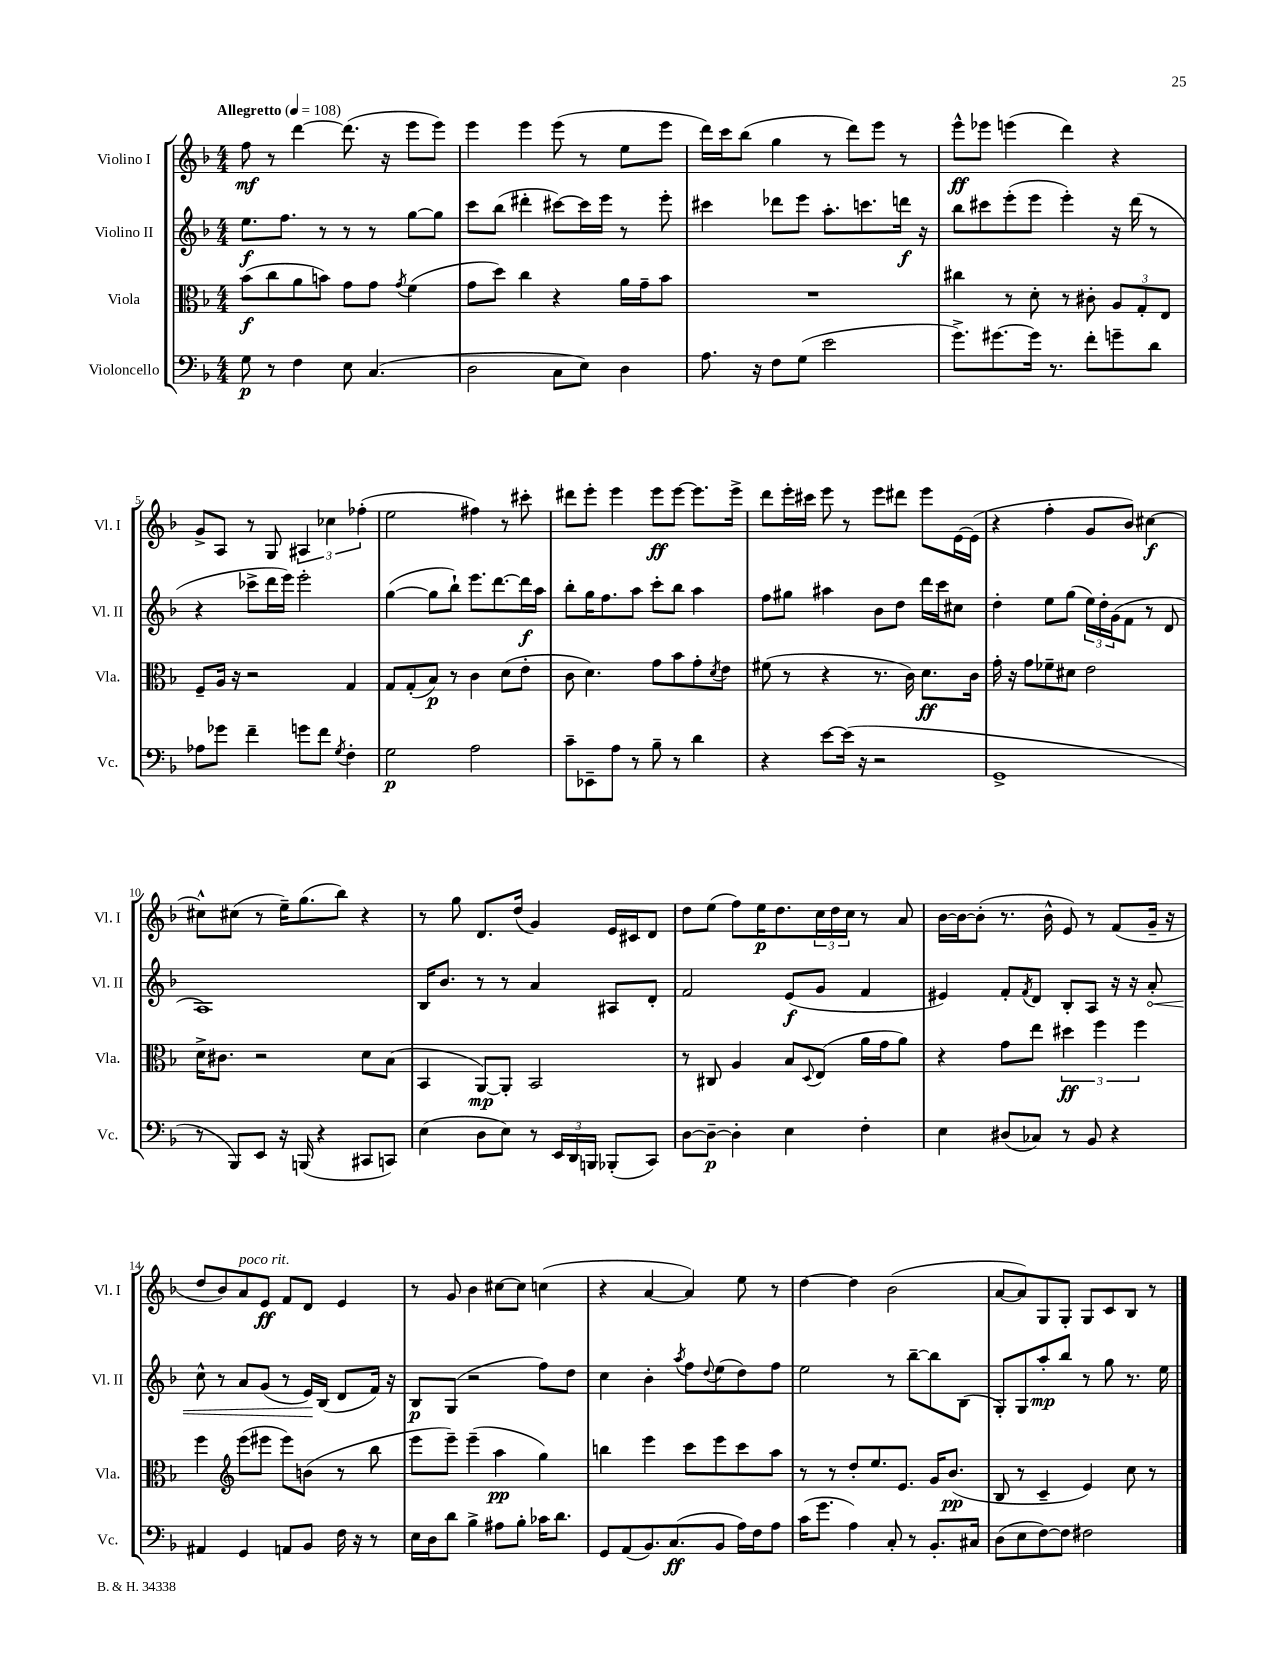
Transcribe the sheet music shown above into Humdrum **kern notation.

**kern	**kern	**kern	**kern
*staff4	*staff3	*staff2	*staff1
*clefF4	*clefC3	*clefG2	*clefG2
*k[b-]	*k[b-]	*k[b-]	*k[b-]
*M4/4	*M4/4	*M4/4	*M4/4
*MM108	*MM108	*MM108	*MM108
8G\	(8b-\L	8.ee\L	8ff\
8r	8cc\	.	8r
.	.	8.ff\J	.
4F\	8a\	.	[4ddd\
.	8b\J)	8r	.
8E\	8g\L	8r	(8.ddd\]
(4.C/	8g\J	8r	.
.	.	.	16r
.	8qg/	.	.
.	(4f\	[8gg\L	8eee\L
.	.	8gg\]J	8eee\J)
=	=	=	=
2D\	8g\L	8ccc\L	4eee\
.	8dd\J)	(8bb-\J	.
.	4cc\	4ddd#'\	4eee\
8C\L	4r	[8ccc#\L)	(8eee\
8E\J)	.	16ccc#\]L	8r
.	.	16eee\JJ	.
4D\	16a\LL	8r	8ee\L
.	16g~\J	.	.
.	8b-\J	8eee'\	8eee\J
=	=	=	=
8.A\	1r	4ccc#\	16ddd\LL)
.	.	.	16ccc\J
.	.	.	(8bb-\J
16r	.	.	.
8F\L	.	8ddd-\L	4gg\
(8G\J	.	8eee\J	.
2e\	.	8.aa'\L	8r
.	.	.	8ddd\L)
.	.	8.ccc\	.
.	.	.	8eee\J
.	.	16ddd\Jk	8r
.	.	16r	.
=	=	=	=
8.g^\L)	4cc#\	8bb-\L	8eee^^\L
.	.	8ccc#\	8eee-\J
[8.g#\	.	.	.
.	8r	(8eee'\	(4eee\
16g#\]Jk	8d'\	8eee\J	.
8.r	.	.	.
.	8r	4eee'\)	4ddd\)
8f'\L	8c#'\	.	.
8g~\	12A/L	16r	4r
.	.	(16ddd\	.
.	12G'/	.	.
8d\J	.	8r	.
.	12E/J	.	.
=	=	=	=
8A-\L	8F~/L	4r	8g^/L
8g-\J	16A/Jk	.	8A/J
.	16r	.	.
4f~\	2r	8ccc-^\L	8r
.	.	16ddd\L	8G/
.	.	16eee\JJ)	.
8g\L	.	2eee'\	6A#/
8f\J	.	.	.
.	.	.	6cc-\
8qG/	.	.	.
4F'\	4G/	.	.
.	.	.	(6ff-'\
=	=	=	=
2G\	8G/L	([4gg\	2ee\
.	(8G'/	.	.
.	8B-/J)	8gg\]L	.
.	8r	8bb-`\J)	.
2A\	4c\	8.eee\L	4ff#\)
.	.	[8.ddd\	.
.	(8d\L	.	8r
.	8e'\J	16ddd\]L	8ccc#'\
.	.	16aa\JJ	.
=	=	=	=
8c~\L	8c\	8bb-'\L	8ddd#\L
8EE-~\	4.d\)	16gg\K	8eee'\J
.	.	8.ff\	.
8A\J	.	.	4eee\
8r	.	8aa\J	.
8B-~\	8g\L	8ccc'\L	8eee\L
8r	8b-\	8bb-\J	[8eee\J
4d\	8g'\	4aa\	8.eee\]L
.	8qd/	.	.
.	8e\J	.	.
.	.	.	16eee^\Jk
=	=	=	=
4r	(8f#\	8ff\L	8ddd\L
.	8r	8gg#\J	16eee'\L
.	.	.	16ccc#\JJ
[8e\L	4r	4aa#\	8eee\
(16e\]Jk	.	.	8r
16r	.	.	.
2r	8.r	8b-\L	8eee\L
.	.	8dd\J	8ddd#\J
.	16c\)	.	.
.	8.d\L	16ddd\LL	8eee\L
.	.	16ccc\J	.
.	.	8cc#\J	[16e\L
.	16c\Jk	.	(16e\]JJ
=	=	=	=
1GG^	16g'\	4dd'\	4r
.	16r	.	.
.	8g\L	.	.
.	8f-~\	8ee\L	4ff'\
.	8d#\J	(8gg\J	.
.	2e\	24ee\LL)	8g/L
.	.	24dd'\	.
.	.	(24g\J	.
.	.	8f\J	8b-/J)
.	.	8r	[4cc#\
.	.	8d/	.
=	=	=	=
8r	16d^\LK	1A)	8cc#^^\]L
.	8.c#\J	.	.
8BBB-/L)	.	.	(8cc#\J
8EE/J	2r	.	8r
16r	.	.	16ee~\LK)
(16BBB/	.	.	(8.gg\
4r	.	.	.
.	.	.	8bb-\J)
8CC#/L	8d\L	.	4r
8CC/J)	(8B-\J	.	.
=	=	=	=
(4E\	4BB-/	16B-/LK	8r
.	.	8.b-/J	.
.	.	.	8gg\
8D\L	[8AA/L)	8r	8.d/L
8E\J)	8AA'/]J	8r	.
.	.	.	(16dd/Jk
8r	2BB-/	4a/	4g/)
24EE/LL	.	.	.
24DD/	.	.	.
24BBB/JJ	.	.	.
(8BBB-'/L	.	8A#/L	16e/LL
.	.	.	16c#/J
8CC/J)	.	8d'/J	8d/J
=	=	=	=
[8D\L	8r	2f/	8dd\L
8D~\_J	8C#/	.	(8ee\J
4D'\]	4A/	.	8ff\L)
.	.	.	16ee\K
.	.	.	8.dd\
4E\	8B-/L	(8e/L	.
.	8qqD/	.	.
.	(8E/J	8g/J	24cc\L
.	.	.	24dd\
.	.	.	24cc\JJ
4F'\	16a\LL	4f/	8r
.	16g\J	.	.
.	8a\J)	.	8a/
=	=	=	=
4E\	4r	4e#/)	[16b-\LL
.	.	.	16b-\_J
.	.	.	(8b-'\]J
(8D#/L	8g\L	8f'/L	8.r
.	.	8qf/	.
8C-/J)	8ee\J	8d/J	.
.	.	.	16b-^^\
8r	6dd#\	8B-'/L	8e/)
8BB-/	.	8A/J	8r
.	6ff\	.	.
4r	.	16r	(8f/L
.	.	16r	.
.	6ff\	.	.
.	.	8a'/	16g~/Jk
.	.	.	16r
=	=	=	=
4AA#/	4ff\	8cc^^\	8dd/L
.	.	8r	8b-/)
*	*clefG2	*	*
4GG/	(8eee\L	8a/L	8a/
.	8eee#\J	(8g/J	8e/J
8AA/L	8eee#\L)	8r	8f/L
8BB-/J	(8b\J	16e/LL)	8d/J
.	.	(16B-/JJ	.
16F\	8r	8d/L	4e/
16r	.	.	.
8r	8bb-\	16f/Jk)	.
.	.	16r	.
=	=	=	=
16E\LL	8eee\L	8B-/L	8r
16D\J	.	.	.
8d\J	8eee~\J)	(8G/J	8g/
4B-^\	(4eee~\	2r	4b-\
8A#\L	4aa\	.	[8cc#\L
8B-'\J	.	.	8cc#\]J
16c-\LK	4gg\)	8ff\L)	(4cc\
8.d\J	.	.	.
.	.	8dd\J	.
=	=	=	=
8GG/L	4bb\	4cc\	4r
(8AA/	.	.	.
8.BB-/)	4eee\	4b-'\	[4a/
(8.C/	.	.	.
.	.	8qaa/	.
.	8ccc\L	8ff\L	4a/])
.	.	8qqdd/	.
8BB-/J	8eee\	(8ee\	.
16A\LL)	8ccc\	8dd\)	8ee\
16F\J	.	.	.
8A\J	8aa\J	8ff\J	8r
=	=	=	=
(16c\LK	8r	2ee\	[4dd\
8.g\J	.	.	.
.	8r	.	.
4A\)	8dd'/L	.	4dd\]
.	8.ee/	.	.
8C'/	.	8r	(2b-\
.	8.e/J	.	.
8r	.	[8bb-~\L	.
8.BB-'/L	16g/LK	8bb-\]	.
.	(8.b-/J	.	.
.	.	(8B-\J	.
16C#/Jk	.	.	.
=	=	=	=
(8D\L	8B-/	8G'/L)	[8a/L
8E\	8r	8G/	8a/])
[8F\)	4c~/	8aa'/	8G/
8F\]J	.	8bb-/J	8G'/J
2F#\	4e/)	8r	8G/L
.	.	8gg\	8c/
.	8cc\	8.r	8B-/J
.	8r	.	8r
.	.	16ee\	.
==	==	==	==
*-	*-	*-	*-
